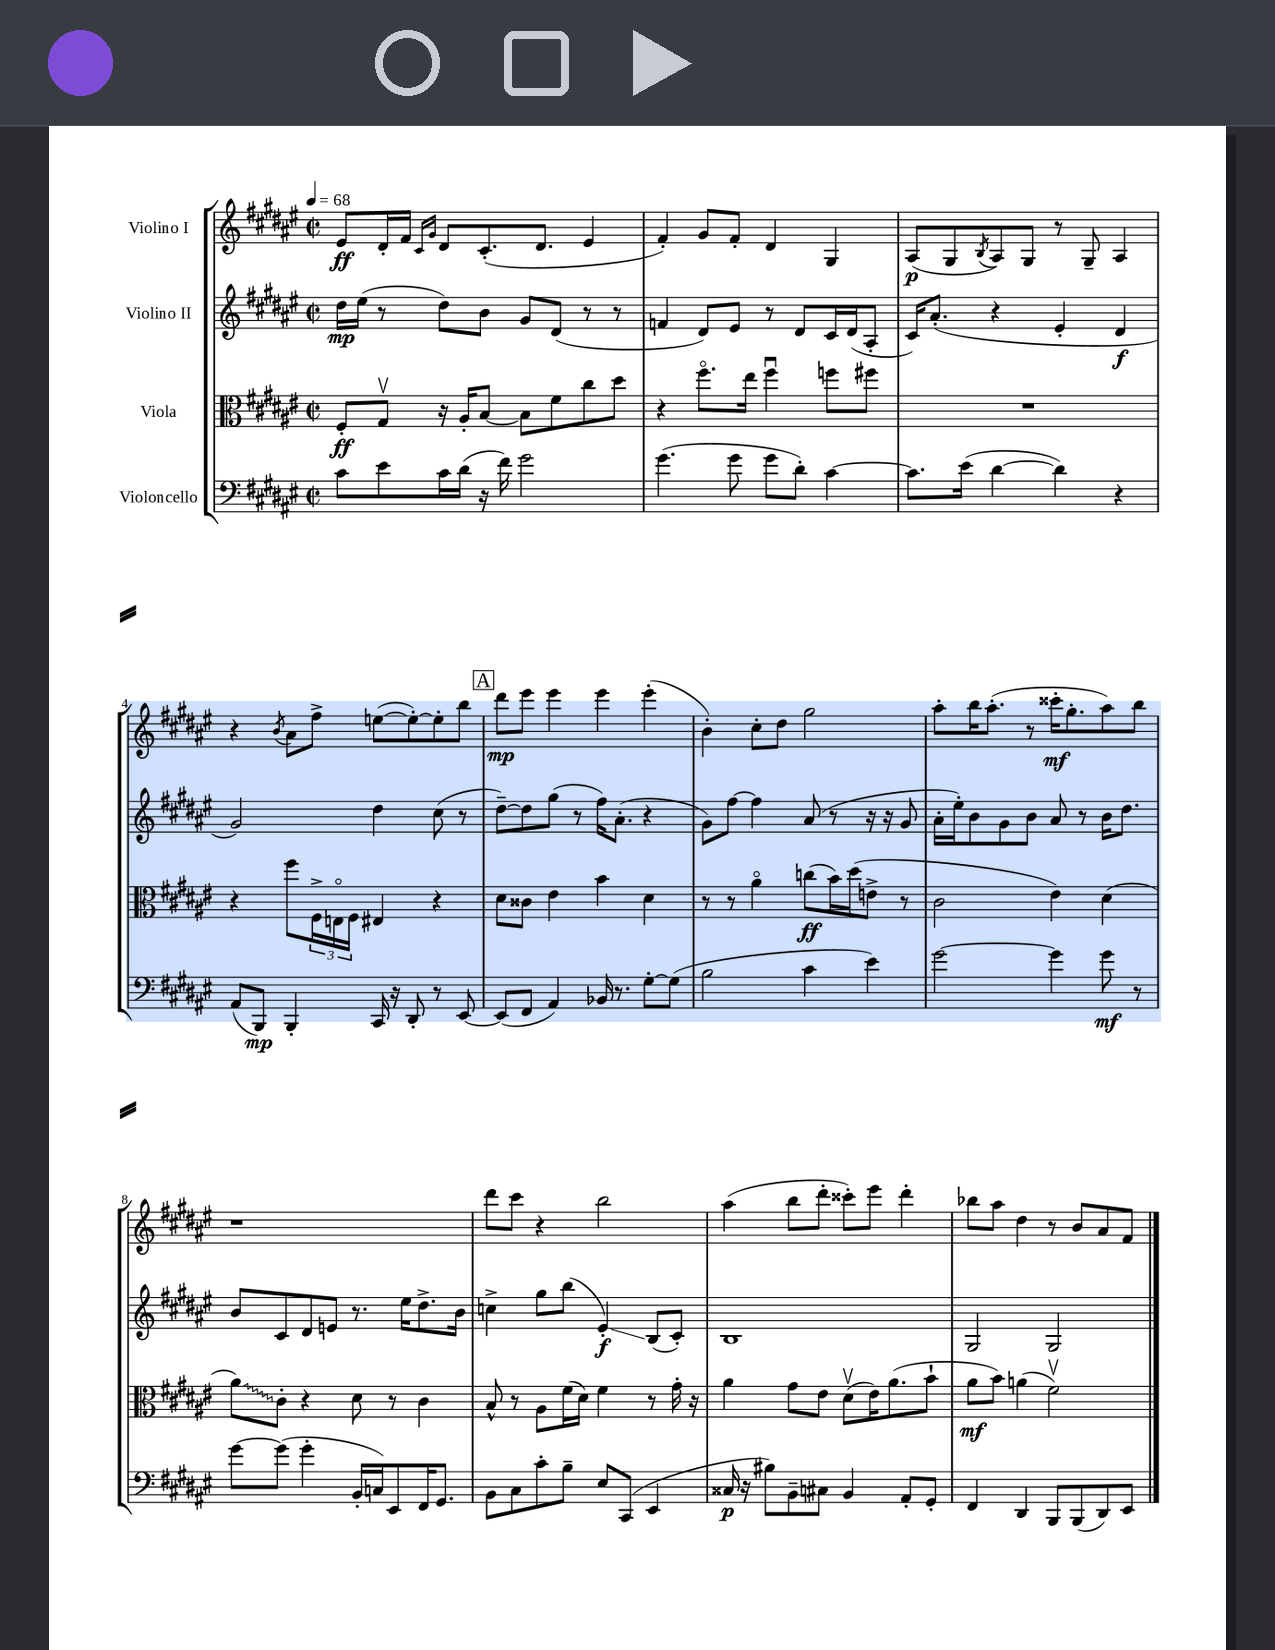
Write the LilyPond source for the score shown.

<<
\new StaffGroup <<
\new Staff = "s0" \with { instrumentName = "Violino I" } {
    \clef treble \key fis \major \defaultTimeSignature \time 2/2 \tempo 4 = 68
    eis'8\ff dis'16-. fis'16 \grace { cis'16 gis'16 } dis'8 cis'8.-.( dis'8. eis'4 |
    fis'4-.) gis'8 fis'8-. dis'4 gis4 |
    ais8\p( gis8 \acciaccatura { b8 } ais8) gis8 r8 gis8-- ais4 |
    r4 \acciaccatura { b'8 } ais'8 fis''8-> e''8~( e''8~-.) e''8-. b''8 |
    \mark \markup { \box "A" } dis'''8\mp eis'''8 eis'''4 eis'''4 eis'''4-.( |
    b'4-.) cis''8-. dis''8 gis''2 |
    ais''8-. b''16 ais''8.-.( r8 cisis'''16-.\mf gis''8.-. ais''8) b''8 |
    r1 |
    dis'''8 cis'''8 r4 b''2 |
    ais''4( b''8 dis'''8-. cisis'''8-.) eis'''8 dis'''4-. |
    bes''8 ais''8 dis''4 r8 b'8 ais'8 fis'8 \bar "|." |
}
\new Staff = "s1" \with { instrumentName = "Violino II" } {
    \clef treble \key fis \major \defaultTimeSignature \time 2/2
    dis''16\mp eis''16( r8 dis''8) b'8 gis'8 dis'8( r8 r8 |
    f'4 dis'8) eis'8 r8 dis'8 cis'16 dis'16( ais8-. |
    cis'16) ais'8.-.( r4 eis'4-. dis'4\f |
    gis'2) dis''4 cis''8( r8 |
    \mark \markup { \box "A" } dis''8~--) dis''8 gis''8( r8 fis''16) ais'8.-.( r4 |
    gis'8) fis''8~ fis''4 ais'8( r8 r16 r16 gis'8 |
    ais'16-. eis''16-.) b'8 gis'8 b'8 ais'8 r8 b'16 dis''8. |
    b'8 cis'8 dis'8 e'8 r8. eis''16 dis''8.-> b'16 |
    c''4-> gis''8 b''8( eis'4-.\glissando\f) b8( cis'8-.) |
    b1 |
    gis2 gis2 \bar "|." |
}
\new Staff = "s2" \with { instrumentName = "Viola" } {
    \clef alto \key fis \major \defaultTimeSignature \time 2/2
    fis8-.\ff gis8\upbow r16 ais16-. b8~ b8 fis'8 cis''8 dis''8 |
    r4 fis''8.\flageolet eis''16 fis''4\downbow f''8 fis''8 |
    R1 |
    r4 fis''8 \tuplet 3/2 { fis16-> e16\flageolet fis16 } eis4 r4 |
    \mark \markup { \box "A" } dis'8 cisis'8 eis'4 b'4 dis'4 |
    r8 r8 ais'4\flageolet c''8\ff( b'16) dis''16( e'8-> r8 |
    cis'2 eis'4) dis'4( |
    \once \override Glissando.style = #'zigzag ais'8\glissando) cis'8-. r4 dis'8 r8 cis'4 |
    b8-^ r8 ais8 fis'16( dis'16) fis'4 r8 gis'16-. r16 |
    ais'4 gis'8 eis'8 dis'8\upbow( eis'16) ais'8.( b'8-! |
    ais'8\mf b'8) a'4( fis'2\upbow) \bar "|." |
}
\new Staff = "s3" \with { instrumentName = "Violoncello" } {
    \clef bass \key fis \major \defaultTimeSignature \time 2/2
    cis'8 eis'8 cis'16 dis'16( r16 fis'16) gis'2 |
    gis'4.( gis'8 gis'8 dis'8-.) cis'4~ |
    cis'8. eis'16( dis'4~ dis'4) r4 |
    ais,8( b,,8\mp) b,,4-. cis,16 r16 dis,8-. r8 eis,8~ |
    \mark \markup { \box "A" } eis,8( fis,8 ais,4) bes,16 r8. gis8~-. gis8( |
    b2 cis'4 eis'4) |
    gis'2~ gis'4 gis'8\mf r8 |
    gis'8~ gis'8( gis'4-. b,16-. c16) eis,8 fis,16 gis,8. |
    b,8 cis8 cis'8-. b8-- eis8 cis,8( eis,4 |
    cisis16\p r16 bis8) b,8-- cis8 b,4 ais,8-. gis,8-. |
    fis,4 dis,4 b,,8 b,,8( dis,8) eis,8 \bar "|." |
}
>>
>>
